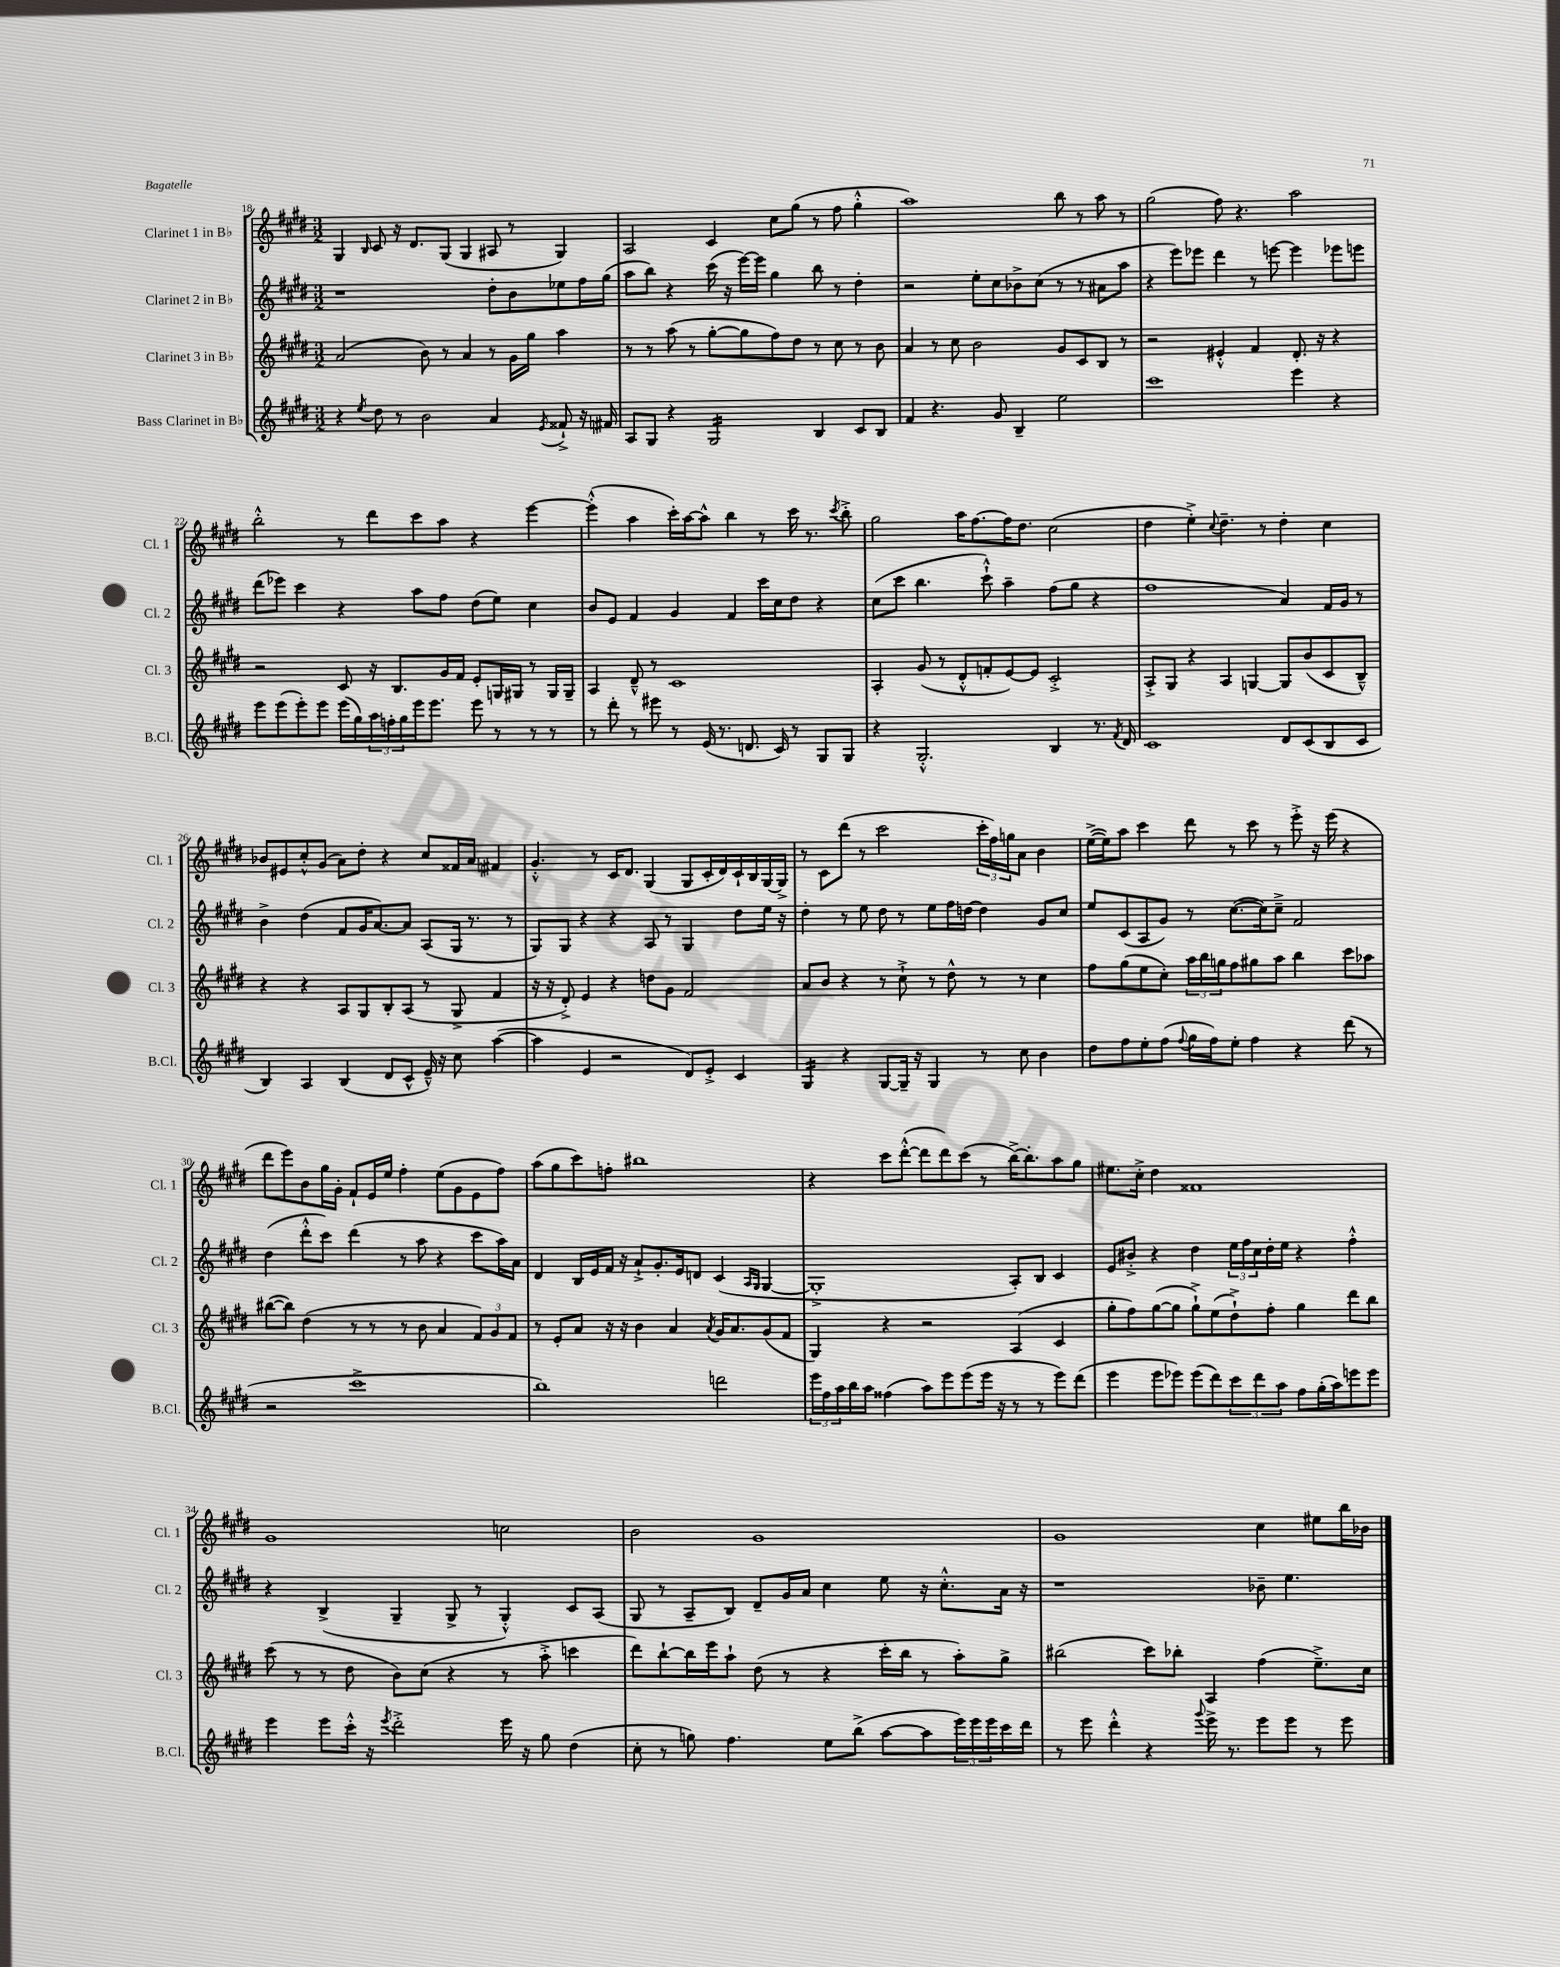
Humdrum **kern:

**kern	**kern	**kern	**kern
*staff4	*staff3	*staff2	*staff1
*clefG2	*clefG2	*clefG2	*clefG2
*k[f#c#g#d#]	*k[f#c#g#d#]	*k[f#c#g#d#]	*k[f#c#g#d#]
*M3/2	*M3/2	*M3/2	*M3/2
4r	(2a	1r	4G#
8qee	.	.	16qqB
8dd#	.	.	8c#
8r	.	.	16r
.	.	.	8.d#
2b	8b)	.	.
.	8r	.	(8G#
.	4a	.	4G#
4a	8r	8dd#'	8A#
.	16g#	8b	8r
.	16gg#	.	.
8qe	.	.	.
8f##`^	4aa	8ee-	4G#)
16r	.	16ff#	.
16f#	.	(16gg#	.
=	=	=	=
8A	8r	8aa	2A
8G#	8r	8bb)	.
4r	(8aa	4r	.
.	8r	.	.
2G#	[8gg#'	(16ccc#	4c#
.	.	16r	.
.	8gg#]	[16eee)	.
.	.	16eee]	.
.	8ff#)	4gg#	8cc#
.	8dd#	.	(8gg#
4B	8r	8bb	8r
.	8cc#	8r	8ff#
8c#	8r	4dd#'	4gg#'^^
8B	8b	.	.
=	=	=	=
4f#	4a	2r	1aa)
4.r	8r	.	.
.	8cc#	.	.
.	2b	8ee'	.
8g#	.	8cc#	.
4B~	.	8b-^	.
.	.	(8cc#	.
2ee	8g#	8r	8bb
.	8c#	8r	8r
.	8B	8a#	8aa
.	8r	8aa	8r
=	=	=	=
1ccc#	2r	4r	(2gg#
.	.	8eee)	.
.	.	8eee-	.
.	4e#'^^	4ddd#	8ff#)
.	.	.	4.r
.	4f#	8r	.
.	.	[8eee	.
4eee	8.d#'	4eee]	2aa
.	16r	.	.
4r	4r	8eee-	.
.	.	8eee	.
=	=	=	=
8eee	2r	(8ddd#	2bb'^^
(8eee	.	8eee-)	.
8eee')	.	4ccc#	.
8eee	.	.	.
(16eee	8c#	4r	8r
16gg#)	.	.	.
24aa	16r	.	8ddd#
24ff'	.	.	.
.	8.B	.	.
24gg#	.	.	.
16eee	.	8aa	8ccc#
8.eee	.	.	.
.	16g#	8ff#	8aa
.	16f#	.	.
8eee	8e'	(8dd#	4r
8r	16G	8ee)	.
.	16G#	.	.
8r	8r	4cc#	[4eee
8r	16G#	.	.
.	16G#~	.	.
=	=	=	=
8r	4A	8b	(4eee'^^]
8ddd#'	.	8e	.
8r	8d#~^^	4f#	4aa
8eee#	8r	.	.
8r	1c#	4g#	16ccc#')
.	.	.	[16aa
(16e	.	.	8aa^^]
8.r	.	.	.
.	.	4f#	4bb
8.d	.	.	.
.	.	16ccc#	8r
16c#)	.	16cc#	.
8r	.	8dd#	16ccc#
.	.	.	8.r
8G#	.	4r	.
.	.	.	8qccc#
8G#	.	.	8bb'^
=	=	=	=
4r	4A'	(8cc#	2gg#
.	.	8ccc#	.
2.G#'^^	(8g#	4.bb	.
.	8r	.	.
.	8d#'^^	.	16aa
.	.	.	[8.ff#
.	8f'	8ccc#`^^)	.
.	[8e)	4aa~	16ff#]
.	.	.	8.dd#
.	8e]	.	.
4B	2c#'^	(8ff#	(2cc#
.	.	8gg#	.
8.r	.	4r	.
8qf#	.	.	.
16d#	.	.	.
=	=	=	=
1c#	8A'^	1ff#	4dd#
.	8G#	.	.
.	4r	.	4ee'^)
.	.	.	8qqcc#
.	4A	.	4.dd#~
.	[4G	.	.
.	.	.	8r
8d#	8G]	4a)	4dd#'
(8c#	(8b	.	.
8B	8c#	16f#	4cc#
.	.	16g#	.
8c#	8B~^^)	8r	.
=	=	=	=
4B)	4r	4b^	8b-
.	.	.	8e#
4A	4r	(4dd#	8cc#'^^
.	.	.	(8g#
(4B	8A	8f#	8a)
.	8G#	16g#	8dd#'
.	.	[8.a)	.
8d#	8B'	.	4r
8c#^^	(8A	8a]	.
16e~^^)	8r	(8A	8cc#
16r	.	.	.
8cc#	8G#^	16G#	16f##
.	.	8.r	16a
([4aa	4f#	.	4f#
.	.	8r	.
=	=	=	=
4aa]	16r	8G#)	4.g#'^^
.	16r	.	.
.	8d#'^)	8G#	.
4e	4e	4r	.
.	.	.	8r
2r	4r	4r	16c#
.	.	.	8.d#
.	8dd	8A	(4G#
.	8g#	8r	.
8d#)	2f#	4G#	8G#
8e'^	.	.	16c#'
.	.	.	16d#)
4c#	.	8dd#	16c#`
.	.	.	16B
.	.	16ee	[16G#
.	.	16r	16G#^]
=	=	=	=
4G#	8a	4dd#'	8r
.	8b	.	8c#
4r	4r	8r	(8ddd#
.	.	8ee	8r
[8G#	8r	8dd#	2ccc#
16G#~]	8cc#`^	8r	.
16r	.	.	.
4G#	8r	8ee	.
.	8dd#^^	16ff#	.
.	.	[16dd	.
8r	8r	4dd]	24ccc#'
.	.	.	24ff#)
.	.	.	24gg
8cc#	8r	.	8a
4b	4cc#	8g#	4b
.	.	8cc#	.
=	=	=	=
8dd#	8ff#	8ee	([16ee^
.	.	.	16ee])
8ff#	(8gg#	(8c#	8aa
8ee'	8ee	8A	4ccc#
(8ff#	8cc#')	8g#)	.
8qqff#	.	.	.
16gg#	24aa	8r	8ddd#
.	24bb	.	.
16ff#)	.	.	.
.	24gg	.	.
8ee'	8ff#	([8.cc#	8r
4ff#	8gg#	.	8ccc#
.	.	16cc#])	.
.	8aa	8cc#~^	8r
4r	4bb	2f#	8eee'^
.	.	.	16r
.	.	.	(16eee
(8ddd#	8ccc#	.	4r
8r	8aa-	.	.
=	=	=	=
2r	([8bb#	(4dd#	8ddd#
.	8bb#])	.	8eee)
.	(4dd#	8ddd#'^^	8b
.	.	8ccc#)	16gg#
.	.	.	16g#'
1ccc#^	8r	(4ddd#	8f#`
.	8r	.	16e
.	.	.	16ee
.	8r	8r	4ff#'
.	8b	8aa	.
.	4a	4r	(8ee
.	.	.	8g#
.	12f#)	8ccc#	8e
.	12g#	.	.
.	.	16aa)	8ff#)
.	12f#	.	.
.	.	16a	.
=	=	=	=
1bb)	8r	4d#	(8aa
.	8e'	.	8gg#
.	8a	16B	8ccc#)
.	.	16e	.
.	16r	16f#	8ff'
.	16r	16r	.
.	4b	8a`^	1bb#
.	.	8.g#'	.
.	4a	.	.
.	.	16e	.
.	.	8d	.
.	8qa	.	.
2ddd	16g#	(4c#	.
.	8.a	.	.
.	.	16qqA	.
.	.	16qqG#	.
.	(8g#	[4G#	.
.	8f#	.	.
=	=	=	=
24eee	4G#)	1G#'^]	4r
24ff#	.	.	.
24aa	.	.	.
16bb	.	.	.
16aa	.	.	.
(4ff##	4r	.	8ccc#
.	.	.	([8ddd#'^^
8aa)	2r	.	8ddd#]
8eee	.	.	8ddd#)
(8eee	.	.	(8ccc#
16eee	.	.	8r
16r	.	.	.
8r	(4A	8A')	[16bb^)
.	.	.	8.bb']
8r	.	8B	.
8eee)	4c#	4c#	8aa
(8ddd#	.	.	8gg#
=	=	=	=
4eee	8gg#'	8e	8.ee#
.	8ff#)	8b#'^	.
.	.	.	16cc#'^
8eee	([8gg#	4r	4dd#
8eee-)	8gg#]	.	.
(8eee-	8gg#`^)	4dd#	1f##
8ddd#)	(8ee	.	.
12ccc#	8dd#`^)	24ee	.
.	.	24ff#	.
12ddd#	.	24cc#	.
.	8ff#'	16dd#'	.
12aa	.	.	.
.	.	16ee	.
8ff#	4gg#	4r	.
(16gg#'	.	.	.
16aa)	.	.	.
8eee	8ddd#	4ff#'^^	.
8eee	8bb	.	.
=	=	=	=
4eee	(8ccc#	4r	1g#
.	8r	.	.
8eee	8r	(4B^	.
16ccc#'^^	8dd#	.	.
16r	.	.	.
8qeee	.	.	.
2ddd#'^	8b)	4G#~	.
.	(8cc#	.	.
.	4r	8G#^	.
.	.	8r	.
16eee	8r	4G#'^^)	2cc
16r	.	.	.
8gg#	8aa'^	.	.
(4dd#	4ccc	8c#	.
.	.	(8A	.
=	=	=	=
8cc#'	8ddd#)	8G#	2b
8r	[8bb`	8r	.
8gg)	16bb]	8A~	.
.	16eee	.	.
4.ff#	8aa`	8B)	.
.	(8dd#	8d#~	1g#
.	8r	16g#	.
.	.	16a	.
8ee	4r	4cc#	.
(8bb^	.	.	.
[8aa	16ccc#'	8ee	.
.	16bb	.	.
8aa]	8r	16r	.
.	.	8.cc#'^^	.
24eee)	8aa')	.	.
24eee	.	.	.
24eee	.	.	.
16ccc#	8gg#^	16a	.
16ddd#	.	16r	.
=	=	=	=
8r	(2bb#	1r	1g#
8eee	.	.	.
4ddd#'^^	.	.	.
4r	8ccc#)	.	.
.	8bb-'	.	.
8qqggg#	.	.	.
16eee^	4A	.	.
8.r	.	.	.
8eee	(4ff#	8b-~	4cc#
8eee	.	4.ee	.
8r	8.ee~^)	.	8ee#
8eee	.	.	16bb
.	16cc#	.	16b-
==	==	==	==
*-	*-	*-	*-
